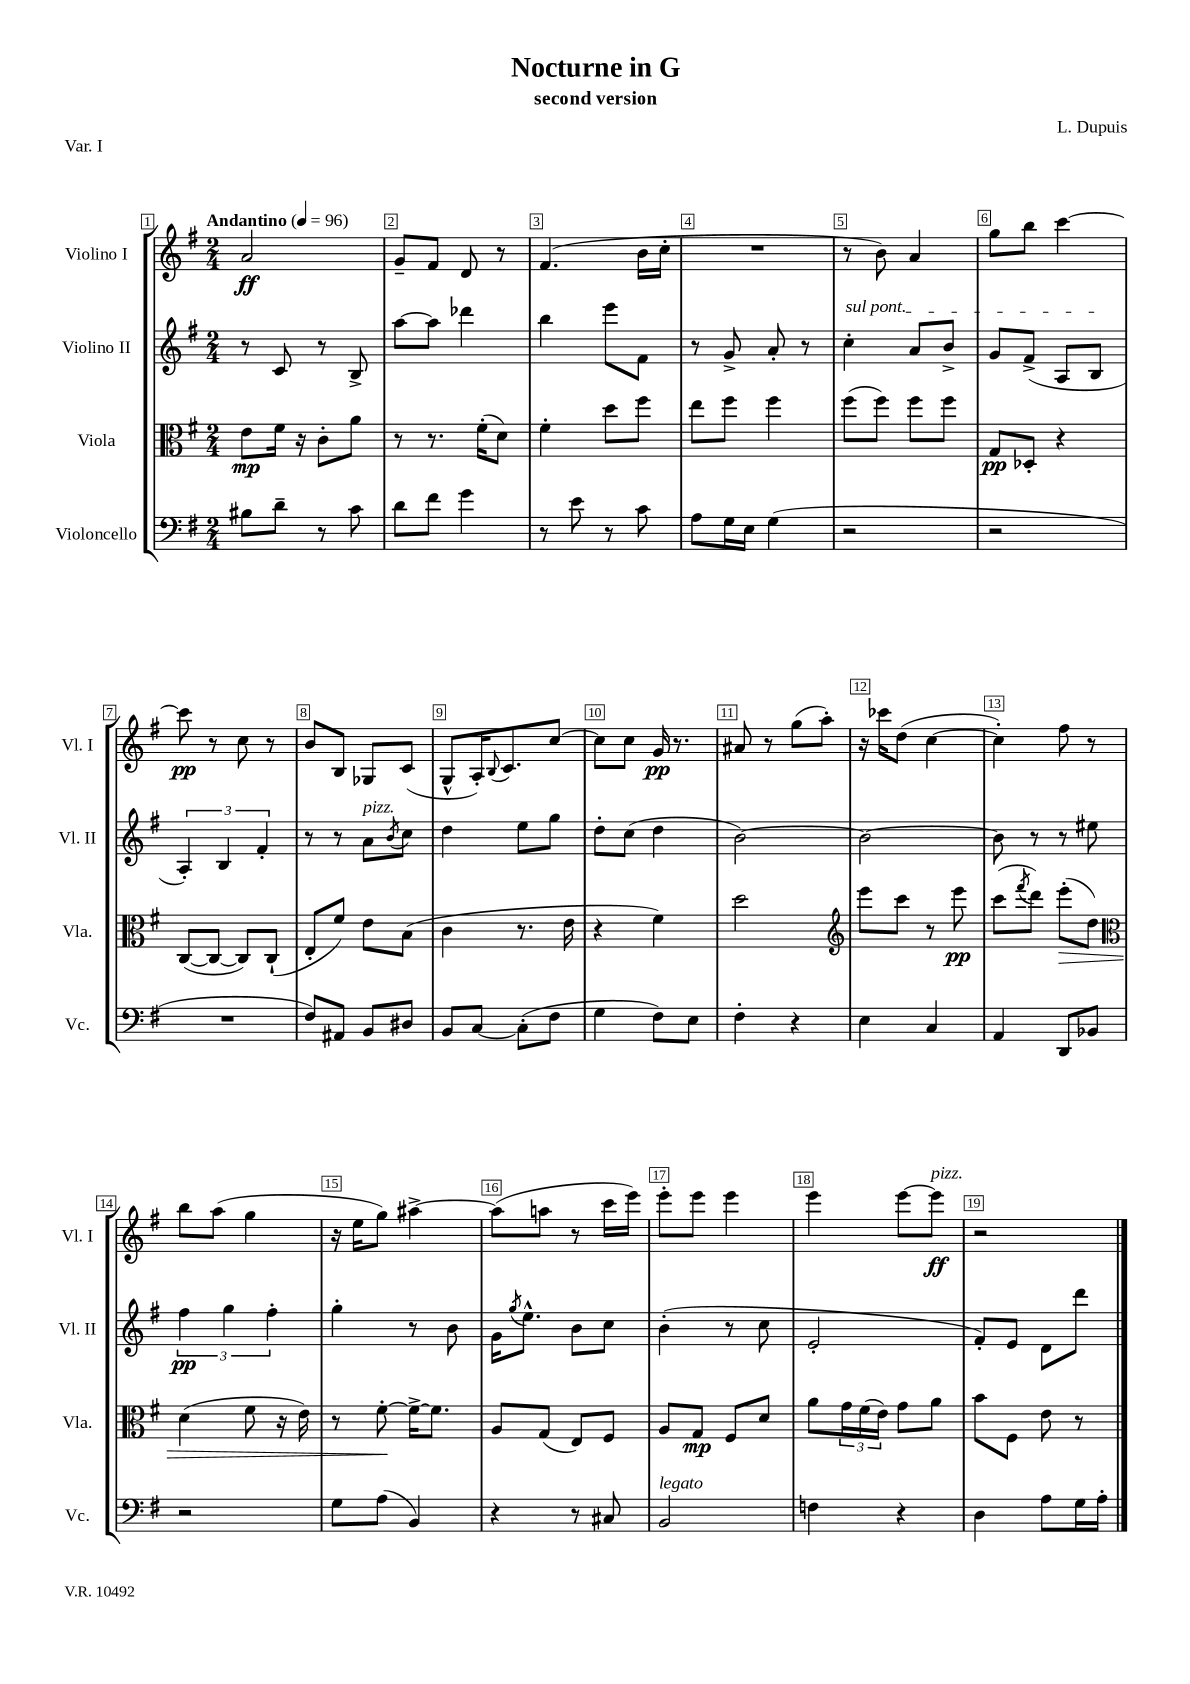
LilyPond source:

\header { title = "Nocturne in G" composer = "L. Dupuis" subtitle = "second version" piece = "Var. I" }
<<
\new StaffGroup <<
\new Staff = "s0" \with { instrumentName = "Violino I" shortInstrumentName = "Vl. I" } {
    \clef treble \key g \major \numericTimeSignature \time 2/4 \tempo "Andantino" 4 = 96
    a'2\ff |
    g'8-- fis'8 d'8 r8 |
    fis'4.( b'16 c''16-. |
    R2 |
    r8 b'8) a'4 |
    g''8 b''8 c'''4~ |
    c'''8\pp r8 c''8 r8 |
    b'8 b8 ges8 c'8( |
    g8-^ a16-.) \appoggiatura { b8 } c'8. c''8~ |
    c''8 c''8 g'16\pp r8. |
    ais'8 r8 g''8( a''8-.) |
    r16 ces'''16 d''8( c''4~ |
    c''4-.) fis''8 r8 |
    b''8 a''8( g''4 |
    r16 e''16 g''8) ais''4~-> |
    ais''8( a''8 r8 c'''16 e'''16) |
    e'''8-. e'''8 e'''4 |
    e'''4 e'''8~ e'''8\ff^\markup { \italic "pizz." } |
    r2 \bar "|." |
}
\new Staff = "s1" \with { instrumentName = "Violino II" shortInstrumentName = "Vl. II" } {
    \clef treble \key g \major \numericTimeSignature \time 2/4
    r8 c'8 r8 b8-> |
    a''8~ a''8 des'''4 |
    b''4 e'''8 fis'8 |
    r8 g'8-> a'8-. r8 |
    \once \override TextSpanner.bound-details.left.text = \markup { \italic "sul pont." } c''4-.\startTextSpan a'8 b'8-> |
    g'8 fis'8->( a8 b8\stopTextSpan |
    \tuplet 3/2 { a4-.) b4 fis'4-. } |
    r8 r8 a'8^\markup { \italic "pizz." } \acciaccatura { b'8 } c''8 |
    d''4 e''8 g''8 |
    d''8-. c''8( d''4 |
    b'2~) |
    b'2~ |
    b'8 r8 r8 eis''8 |
    \tuplet 3/2 { fis''4\pp g''4 fis''4-. } |
    g''4-. r8 b'8 |
    g'16 \acciaccatura { g''8 } e''8.-^ b'8 c''8 |
    b'4-.( r8 c''8 |
    e'2-. |
    fis'8-.) e'8 d'8 d'''8 \bar "|." |
}
\new Staff = "s2" \with { instrumentName = "Viola" shortInstrumentName = "Vla." } {
    \clef alto \key g \major \numericTimeSignature \time 2/4
    e'8\mp fis'16 r16 c'8-. a'8 |
    r8 r8. fis'16-.( d'8) |
    fis'4-. d''8 fis''8 |
    e''8 fis''8 fis''4 |
    fis''8( fis''8) fis''8 fis''8 |
    g8\pp des8-. r4 |
    c8~( c8~ c8) c8-!( |
    e8-. fis'8) e'8 b8( |
    c'4 r8. e'16 |
    r4 fis'4) |
    d''2 |
    \clef treble e'''8 c'''8 r8 e'''8\pp |
    c'''8( \acciaccatura { fis'''8 } d'''8) e'''8-.\>( d''8) |
    \clef alto d'4( fis'8 r16 e'16) |
    r8 fis'8~-.\! fis'16~-> fis'8. |
    a8 g8( e8) fis8 |
    a8 g8\mp fis8 d'8 |
    a'8 \tuplet 3/2 { g'16 fis'16( e'16) } g'8 a'8 |
    b'8 fis8 e'8 r8 \bar "|." |
}
\new Staff = "s3" \with { instrumentName = "Violoncello" shortInstrumentName = "Vc." } {
    \clef bass \key g \major \numericTimeSignature \time 2/4
    bis8 d'8-- r8 c'8 |
    d'8 fis'8 g'4 |
    r8 e'8 r8 c'8 |
    a8 g16 e16 g4( |
    r2 |
    r2 |
    R2 |
    fis8) ais,8 b,8 dis8 |
    b,8 c8~ c8-.( fis8 |
    g4 fis8) e8 |
    fis4-. r4 |
    e4 c4 |
    a,4 d,8 bes,8 |
    r2 |
    g8 a8( b,4) |
    r4 r8 cis8 |
    b,2^\markup { \italic "legato" } |
    f4 r4 |
    d4 a8 g16 a16-. \bar "|." |
}
>>
>>
\layout { \context { \Score \override BarNumber.break-visibility = ##(#f #t #t) barNumberVisibility = #all-bar-numbers-visible \override BarNumber.stencil = #(make-stencil-boxer 0.1 0.3 ly:text-interface::print) } }
